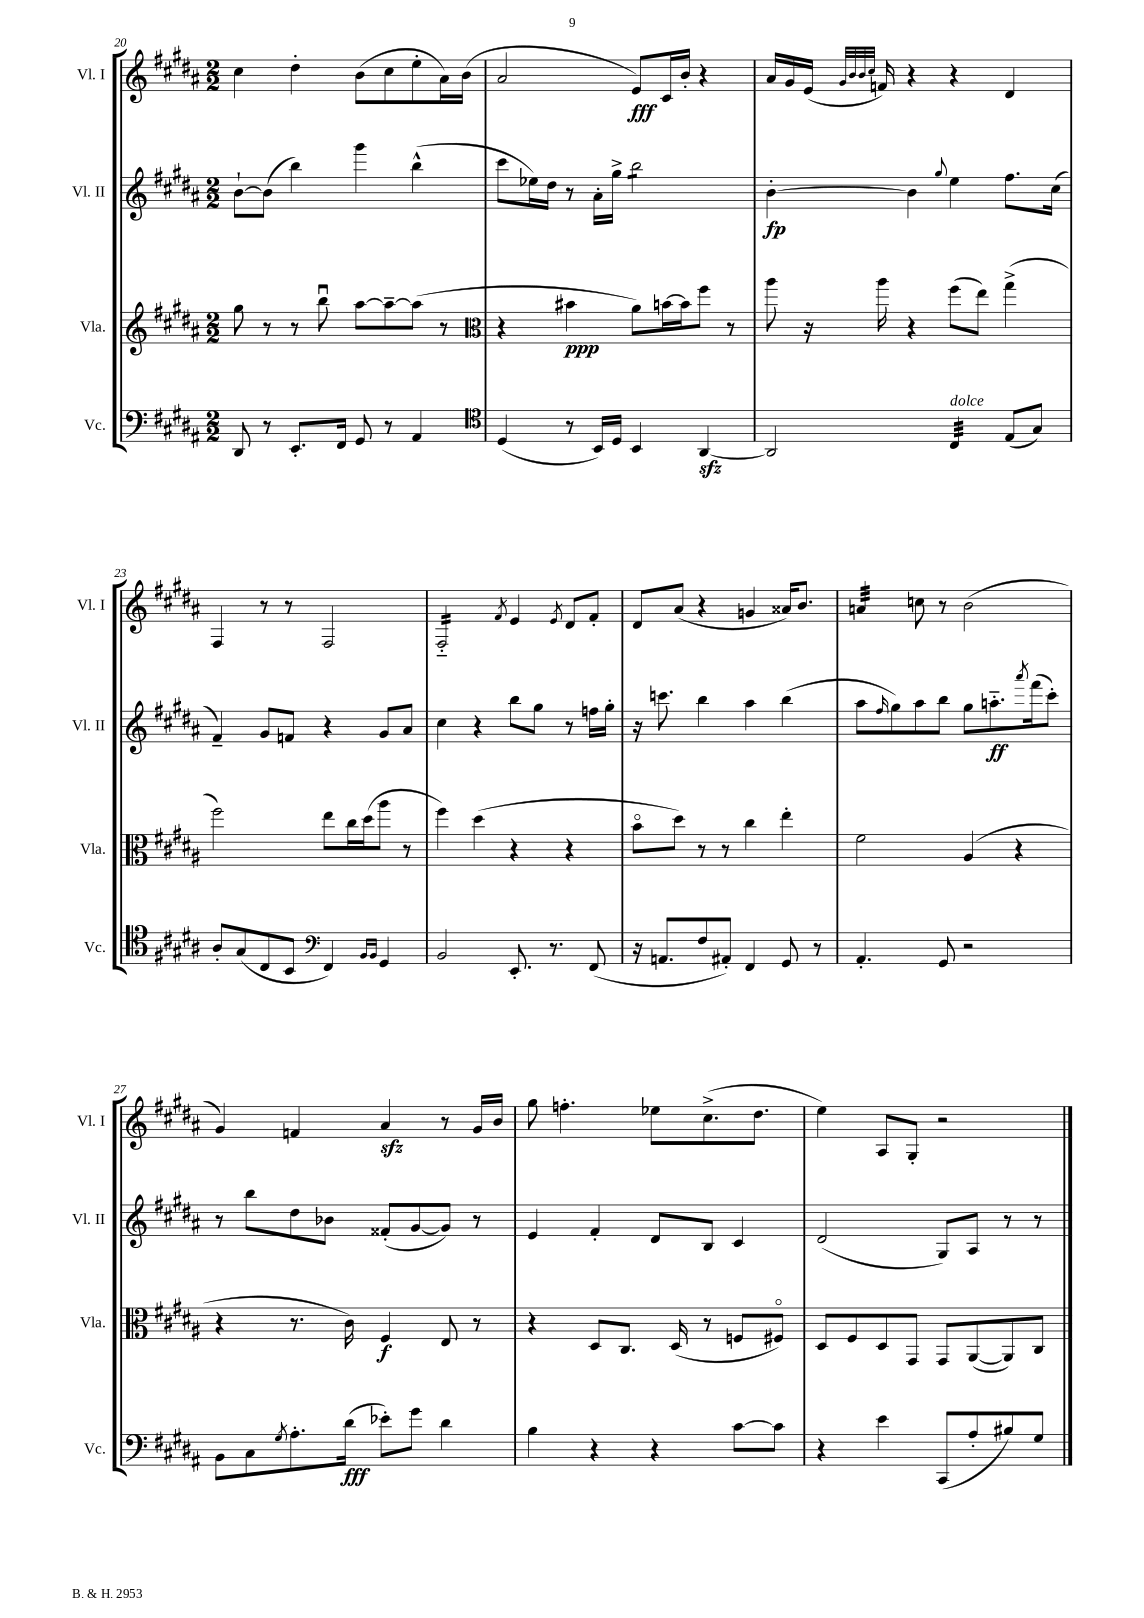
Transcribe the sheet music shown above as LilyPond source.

<<
\new StaffGroup <<
\new Staff = "s0" \with { instrumentName = "Vl. I" shortInstrumentName = "Vl. I" } {
    \clef treble \key b \major \numericTimeSignature \time 2/2
    cis''4 dis''4-. b'8( cis''8 e''8-. ais'16) b'16( |
    ais'2 e'8\fff) cis'16 b'16-. r4 |
    ais'16 gis'16 e'16( \grace { gis'32 b'32 b'32 cis''32 } f'16) r4 r4 dis'4 |
    fis4 r8 r8 fis2 |
    fis2:16-_ \acciaccatura { fis'8 } e'4 \acciaccatura { e'8 } dis'8 fis'8-. |
    dis'8 ais'8( r4 g'4 aisis'16) b'8. |
    a'4:32 c''8 r8 b'2( |
    gis'4) f'4 ais'4\sfz r8 gis'16 b'16 |
    gis''8 f''4.-. ees''8 cis''8.->( dis''8. |
    e''4) ais8 gis8-. r2 \bar "|." |
}
\new Staff = "s1" \with { instrumentName = "Vl. II" shortInstrumentName = "Vl. II" } {
    \clef treble \key b \major \numericTimeSignature \time 2/2
    b'8~-! b'8( b''4) gis'''4 b''4-^( |
    cis'''8 ees''16) dis''16 r8 ais'16-. gis''16-> b''2:8 |
    b'4~-.\fp b'4 \appoggiatura { gis''8 } e''4 fis''8. cis''16( |
    fis'4--) gis'8 f'8 r4 gis'8 ais'8 |
    cis''4 r4 b''8 gis''8 r8 f''16 gis''16-. |
    r16 c'''8. b''4 ais''4 b''4( |
    ais''8 \grace { fis''16 } gis''8) ais''8 b''8 gis''8 a''8.-_\ff \acciaccatura { ais'''8 } fis'''16( cis'''8-.) |
    r8 b''8 dis''8 bes'8 fisis'8-.( gis'8~ gis'8) r8 |
    e'4 fis'4-. dis'8 b8 cis'4 |
    dis'2( gis8) ais8 r8 r8 \bar "|." |
}
\new Staff = "s2" \with { instrumentName = "Vla." shortInstrumentName = "Vla." } {
    \clef treble \key b \major \numericTimeSignature \time 2/2
    gis''8 r8 r8 b''8\downbow ais''8~ ais''8~-- ais''8( r8 |
    \clef alto r4 bis'4\ppp ais'8) b'16~ b'16 fis''8 r8 |
    ais''8 r16 ais''16 r4 fis''8( e''8) gis''4->( |
    fis''2) e''8 cis''16 dis''16( ais''8 r8 |
    fis''4) dis''4( r4 r4 |
    b'8\flageolet dis''8) r8 r8 cis''4 e''4-. |
    fis'2 ais4( r4 |
    r4 r8. cis'16) fis4\f e8 r8 |
    r4 dis8 cis8. dis16( r8 f8 fis8\flageolet) |
    dis8 fis8 dis8 gis,8 gis,8 ais,8~( ais,8) cis8 \bar "|." |
}
\new Staff = "s3" \with { instrumentName = "Vc." shortInstrumentName = "Vc." } {
    \clef bass \key b \major \numericTimeSignature \time 2/2
    dis,8 r8 e,8.-. fis,16 gis,8 r8 ais,4 |
    \clef tenor dis4( r8 b,16) dis16 b,4 ais,4~\sfz |
    ais,2 cis4:32^\markup { \italic "dolce" } e8( gis8) |
    ais8-. gis8( cis8 b,8 \clef bass fis,4) \grace { b,16 b,16 } gis,4 |
    b,2 e,8.-. r8. fis,8( |
    r16 a,8. fis8 ais,8-.) fis,4 gis,8 r8 |
    ais,4.-. gis,8 r2 |
    b,8 cis8 \acciaccatura { gis8 } ais8.-. dis'16\fff( ees'8-.) gis'8 dis'4 |
    b4 r4 r4 cis'8~ cis'8 |
    r4 e'4 cis,8( ais8-. bis8) gis8 \bar "|." |
}
>>
>>
\layout { \context { \Score currentBarNumber = #20 } }
